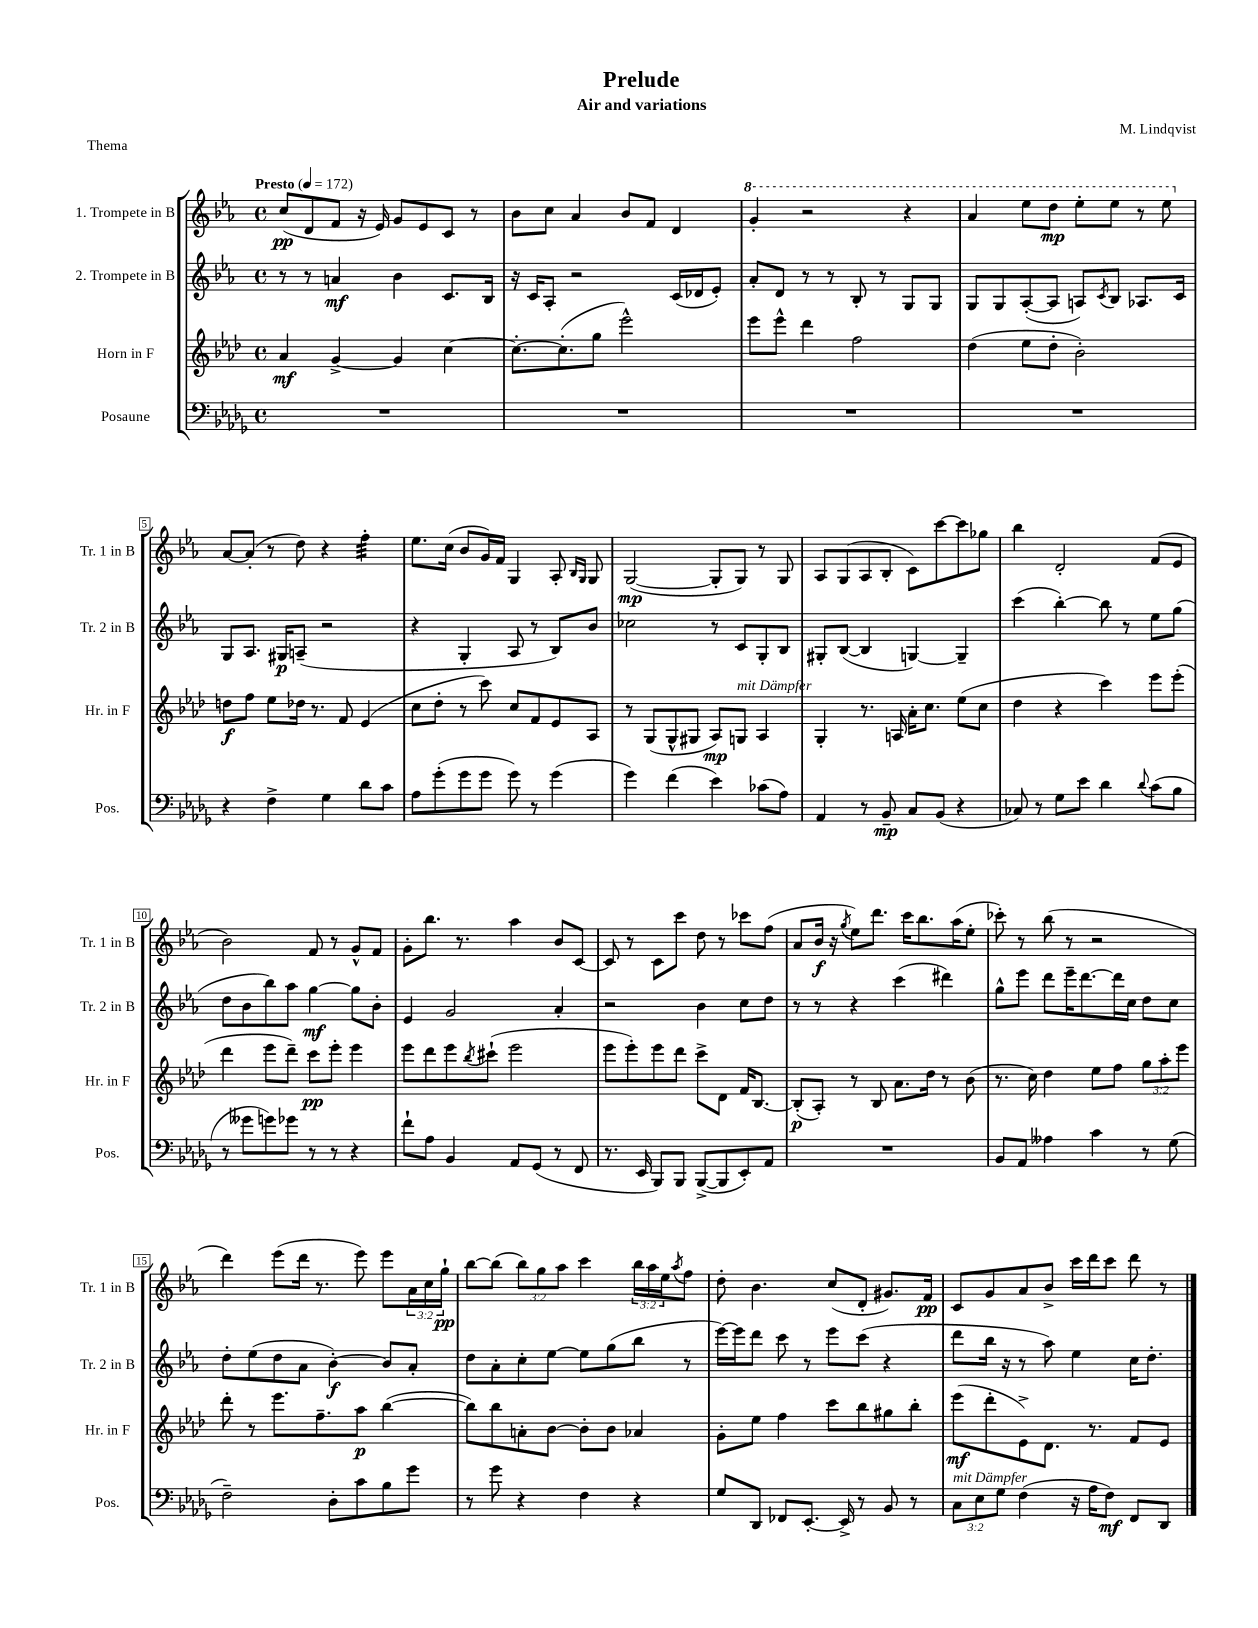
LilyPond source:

\header { title = "Prelude" composer = "M. Lindqvist" subtitle = "Air and variations" piece = "Thema" }
<<
\new StaffGroup <<
\new Staff = "s0" \with { instrumentName = "1. Trompete in B" shortInstrumentName = "Tr. 1 in B" } {
    \clef treble \key ees \major \defaultTimeSignature \time 4/4 \override Staff.TupletNumber.text = #tuplet-number::calc-fraction-text \tempo "Presto" 4 = 172
    c''8\pp( d'8 f'8 r16 ees'16) g'8 ees'8 c'8 r8 |
    bes'8 c''8 aes'4 bes'8 f'8 d'4 |
    \ottava #1 g''4-. r2 r4 |
    aes''4 ees'''8 d'''8\mp ees'''8-. ees'''8 r8 ees'''8 \ottava #0 |
    aes'8~ aes'8-.( r8 d''8) r4 f''4:32-. |
    ees''8. c''16( bes'8 g'16) f'16 g4 aes8-. \grace { bes16 g16 } g8 |
    g2~\mp( g8-. g8) r8 g8 |
    aes8 g8( aes8 bes8-. c'8) c'''8~ c'''8 ges''8 |
    bes''4 d'2-. f'8( ees'8 |
    bes'2) f'8 r8 g'8-^ f'8 |
    g'8-. bes''8. r8. aes''4 bes'8 c'8~ |
    c'8 r8 c'8 c'''8 d''8 r8 ces'''8 f''8( |
    aes'8 bes'16\f r16 \acciaccatura { g''8 } ees''8) d'''8. c'''16 bes''8. aes''16( ees''8-. |
    ces'''8-.) r8 bes''8( r8 r2 |
    d'''4) ees'''8( d'''16 r8. ees'''8) ees'''8 \tuplet 3/2 { aes'16 c''16 g''16-!\pp } |
    bes''8~ bes''8( \tuplet 3/2 { bes''8) g''8 aes''8 } c'''4 \tuplet 3/2 { bes''16 aes''16 ees''16 } \acciaccatura { aes''8 } f''8 |
    d''8-. bes'4. c''8( d'8-. gis'8.) f'16\pp |
    c'8 g'8 aes'8 bes'8-> c'''16 d'''16 c'''8 d'''8 r8 \bar "|." |
}
\new Staff = "s1" \with { instrumentName = "2. Trompete in B" shortInstrumentName = "Tr. 2 in B" } {
    \clef treble \key ees \major \defaultTimeSignature \time 4/4
    r8 r8 a'4\mf bes'4 c'8. bes16 |
    r16 c'16 aes8-. r2 c'16( des'16 ees'8-.) |
    aes'8-. d'8 r8 r8 bes8-. r8 g8 g8 |
    g8 g8 aes8~-.( aes8 a8) \acciaccatura { c'8 } bes8 aes8. c'16 |
    g8 aes8. gis16\p a8--( r2 |
    r4 g4-. aes8 r8 bes8) bes'8 |
    ces''2 r8 c'8 g8-. bes8 |
    gis8-. bes8~( bes4 g4~) g4-- |
    c'''4( bes''4~-.) bes''8 r8 ees''8 g''8( |
    d''8 bes'8 bes''8) aes''8 g''4~\mf g''8 bes'8-. |
    ees'4 g'2 aes'4-. |
    r2 bes'4 c''8 d''8 |
    r8 r8 r4 c'''4( dis'''4) |
    g''8-^ ees'''8 d'''8 ees'''16-- d'''8.~ d'''16 c''16 d''8 c''8 |
    d''8-. ees''8( d''8 aes'8 bes'4~-.\f) bes'8 aes'8-. |
    d''8 aes'8-. c''8-. ees''8~ ees''8 g''8( bes''8 r8 |
    ees'''16~) ees'''16 d'''8 c'''8 r8 ees'''8 c'''8( r4 |
    d'''8 bes''16 r16 r8 aes''8) ees''4 c''16 d''8.-. \bar "|." |
}
\new Staff = "s2" \with { instrumentName = "Horn in F" shortInstrumentName = "Hr. in F" } {
    \clef treble \key aes \major \defaultTimeSignature \time 4/4 \override Staff.TupletNumber.text = #tuplet-number::calc-fraction-text
    aes'4\mf g'4~-> g'4 c''4~ |
    c''8.~-. c''8.-.( g''8 ees'''2-^) |
    ees'''8 ees'''8-^ des'''4 f''2 |
    des''4( ees''8 des''8-. bes'2-.) |
    d''8\f f''8 ees''8 des''16 r8. f'8 ees'4( |
    c''8 des''8-. r8 c'''8) c''8 f'8 ees'8 aes8 |
    r8 g8( g8-^ gis8 aes8\mp) g8^\markup { \italic "mit Dämpfer" } aes4 |
    g4-. r8. a16 aes'16-. c''8. ees''8( c''8 |
    des''4 r4 c'''4) ees'''8 ees'''8-.( |
    des'''4 ees'''8 des'''8--) c'''8\pp ees'''8-. ees'''4 |
    ees'''8 des'''8 ees'''8 \acciaccatura { bes''8 } cis'''8-!( ees'''2 |
    ees'''8 ees'''8-.) ees'''8 des'''8 c'''8-> des'8 f'16 bes8.~ |
    bes8-.\p( aes8-.) r8 bes8 aes'8. des''16 r8 bes'8( |
    r8. c''16) des''4 ees''8 f''8 \tuplet 3/2 { g''8 aes''8-. ees'''8 } |
    des'''8-. r8 ees'''8. f''8.-- aes''8\p bes''4~( |
    bes''8) bes''8 a'8-. bes'8~ bes'8-. bes'8 aes'4 |
    g'8-. ees''8 f''4 c'''8 bes''8 gis''8 bes''8-. |
    ees'''8\mf( des'''8-. ees'8->) des'8. r8. f'8 ees'8 \bar "|." |
}
\new Staff = "s3" \with { instrumentName = "Posaune" shortInstrumentName = "Pos." } {
    \clef bass \key des \major \defaultTimeSignature \time 4/4 \override Staff.TupletNumber.text = #tuplet-number::calc-fraction-text
    R1 |
    R1 |
    R1 |
    R1 |
    r4 f4-> ges4 des'8 c'8 |
    aes8 ges'8-.( ges'8 ges'8 ges'8) r8 ges'4( |
    ges'4) f'4( ees'4) ces'8( aes8) |
    aes,4 r8 bes,8--\mp c8 bes,8( r4 |
    ces8) r8 ges8 ees'8 des'4 \appoggiatura { des'8 } c'8( bes8 |
    r8 geses'8 g'8) ges'8 r8 r8 r4 |
    f'8-! aes8 bes,4 aes,8 ges,8( r8 f,8 |
    r8. ees,16 bes,,8) bes,,8 bes,,8~->( bes,,8 ees,8-.) aes,8 |
    R1 |
    bes,8 aes,8 aeses4 c'4 r8 ges8( |
    f2--) des8-. c'8 bes8 ges'8 |
    r8 ges'8 r4 f4 r4 |
    ges8 des,8 fes,8 ees,8.~-. ees,16-> r8 bes,8 r8 |
    \tuplet 3/2 { c8^\markup { \italic "mit Dämpfer" } ees8 ges8 } f4( r16 aes16 f8\mf) f,8 des,8 \bar "|." |
}
>>
>>
\layout { \context { \Score \override BarNumber.stencil = #(make-stencil-boxer 0.1 0.3 ly:text-interface::print) } }
